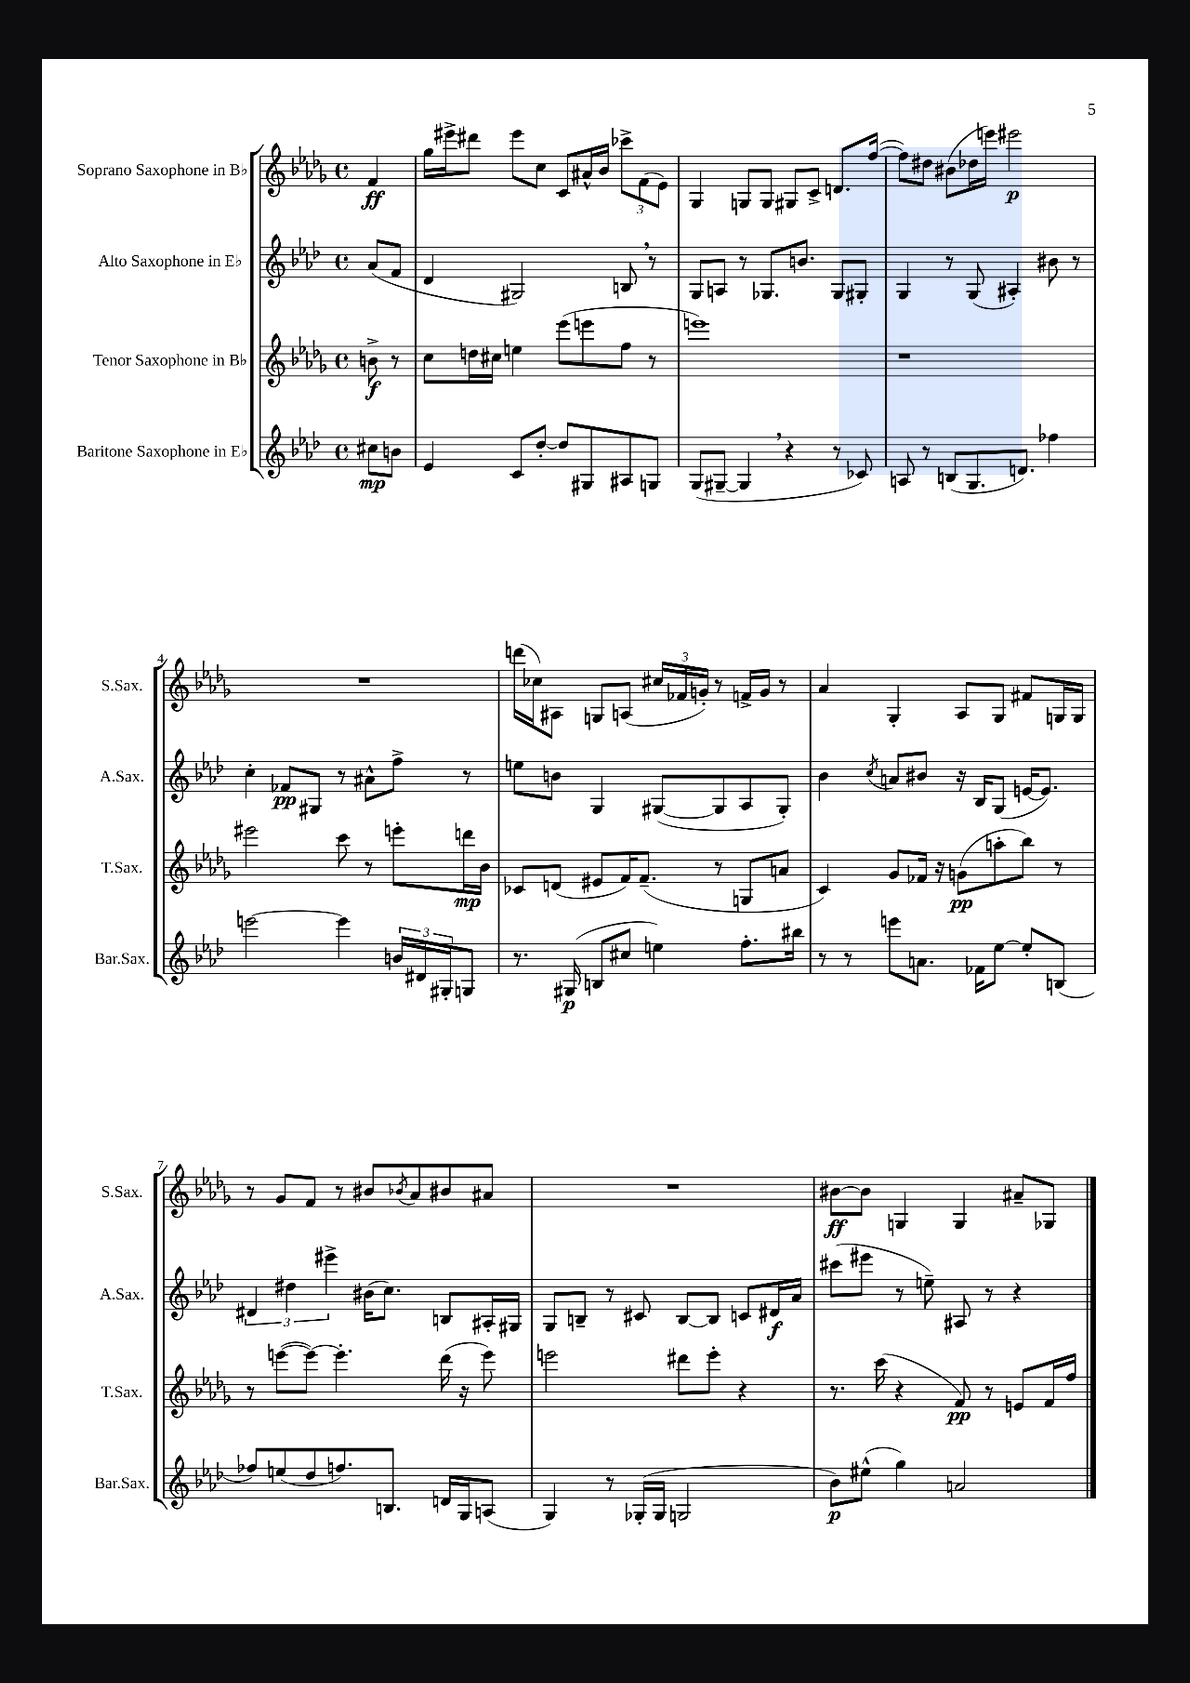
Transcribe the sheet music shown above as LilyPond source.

<<
\new StaffGroup <<
\new Staff = "s0" \with { instrumentName = "Soprano Saxophone in Bb" shortInstrumentName = "S.Sax." } {
    \clef treble \key des \major \defaultTimeSignature \time 4/4 \partial 4
    f'4\ff |
    ges''16 eis'''16-> dis'''8 eis'''8 c''8 c'8 ais'16-^ bes'16 \tuplet 3/2 { ces'''8-> f'8( ees'8) } |
    ges4 g8 g8 gis8 c'8-> d'8. f''16~( |
    f''8) dis''8 bis'8( des''16 e'''16) eis'''2\p |
    R1 |
    d'''16( ces''16) ais8 g8 a8( \tuplet 3/2 { cis''16 fes'16 g'16-.) } r8 f'16-> g'16 r8 |
    aes'4 ges4-. aes8 ges8 fis'8 g16 g16 |
    r8 ges'8 f'8 r8 bis'8 \acciaccatura { bes'8 } aes'8 bis'8 ais'8 |
    R1 |
    bis'8~\ff bis'8 g4 g4 ais'8-- ges8 \bar "|." |
}
\new Staff = "s1" \with { instrumentName = "Alto Saxophone in Eb" shortInstrumentName = "A.Sax." } {
    \clef treble \key aes \major \defaultTimeSignature \time 4/4 \partial 4
    aes'8( f'8 |
    des'4 gis2) b8 \breathe r8 |
    g8 a8 r8 ges8. b'8. ges8 gis8-. |
    g4 r8 g8( ais4-.) bis'8 r8 |
    c''4-. fes'8\pp gis8 r8 ais'8-^ f''8-> r8 |
    e''8 b'8 g4 gis8~( gis8 aes8 gis8-.) |
    bes'4 \acciaccatura { c''8 } a'8 bis'8 r16 bes16 g8( e'16~ e'8.) |
    \tuplet 3/2 { dis'4 dis''4 eis'''4-> } bis'16( c''8.) b8 ais16-. gis16 |
    g8 b8-- r8 cis'8 b8~ b8 c'8 dis'16\f aes'16 |
    cis'''8( eis'''8 r8 e''8--) ais8 r8 r4 \bar "|." |
}
\new Staff = "s2" \with { instrumentName = "Tenor Saxophone in Bb" shortInstrumentName = "T.Sax." } {
    \clef treble \key des \major \defaultTimeSignature \time 4/4 \partial 4
    b'8->\f r8 |
    c''8 d''16 cis''16 e''4 ees'''8( e'''8 f''8 r8 |
    e'''1) |
    r1 |
    eis'''2 c'''8 r8 e'''8-. d'''16\mp bes'16 |
    ces'8 d'8( eis'8 f'16) f'8.--( r8 g8 a'8 |
    c'4) ges'8 fes'16 r16 g'8\pp( a''8-. bes''8) r8 |
    r8 e'''8~( e'''8~) e'''4.-. des'''16( r16 e'''8) |
    e'''2 dis'''8 e'''8-. r4 |
    r8. c'''16( r4 f'8\pp) r8 e'8 f'16 f''16 \bar "|." |
}
\new Staff = "s3" \with { instrumentName = "Baritone Saxophone in Eb" shortInstrumentName = "Bar.Sax." } {
    \clef treble \key aes \major \defaultTimeSignature \time 4/4 \partial 4
    cis''8\mp b'8 |
    ees'4 c'8 des''8~-. des''8 gis8 ais8 g8 |
    g8( gis8~-- gis4 \breathe r4 r8 ces'8) |
    a8 r8 b8( g8. d'8.) fes''4 |
    e'''2~ e'''4 \tuplet 3/2 { b'16 dis'16 gis16-. } g8 |
    r8. gis16\p( b8 cis''8 e''4) f''8.-. bis''16 |
    r8 r8 e'''8 a'8. fes'16 ees''8~ ees''8-. b8( |
    fes''8) e''8( des''8 f''8.) b8. d'16 g16 a8( |
    g4) r8 ges16-.( ges16 g2 |
    bes'8\p) eis''8-^( g''4) a'2 \bar "|." |
}
>>
>>
